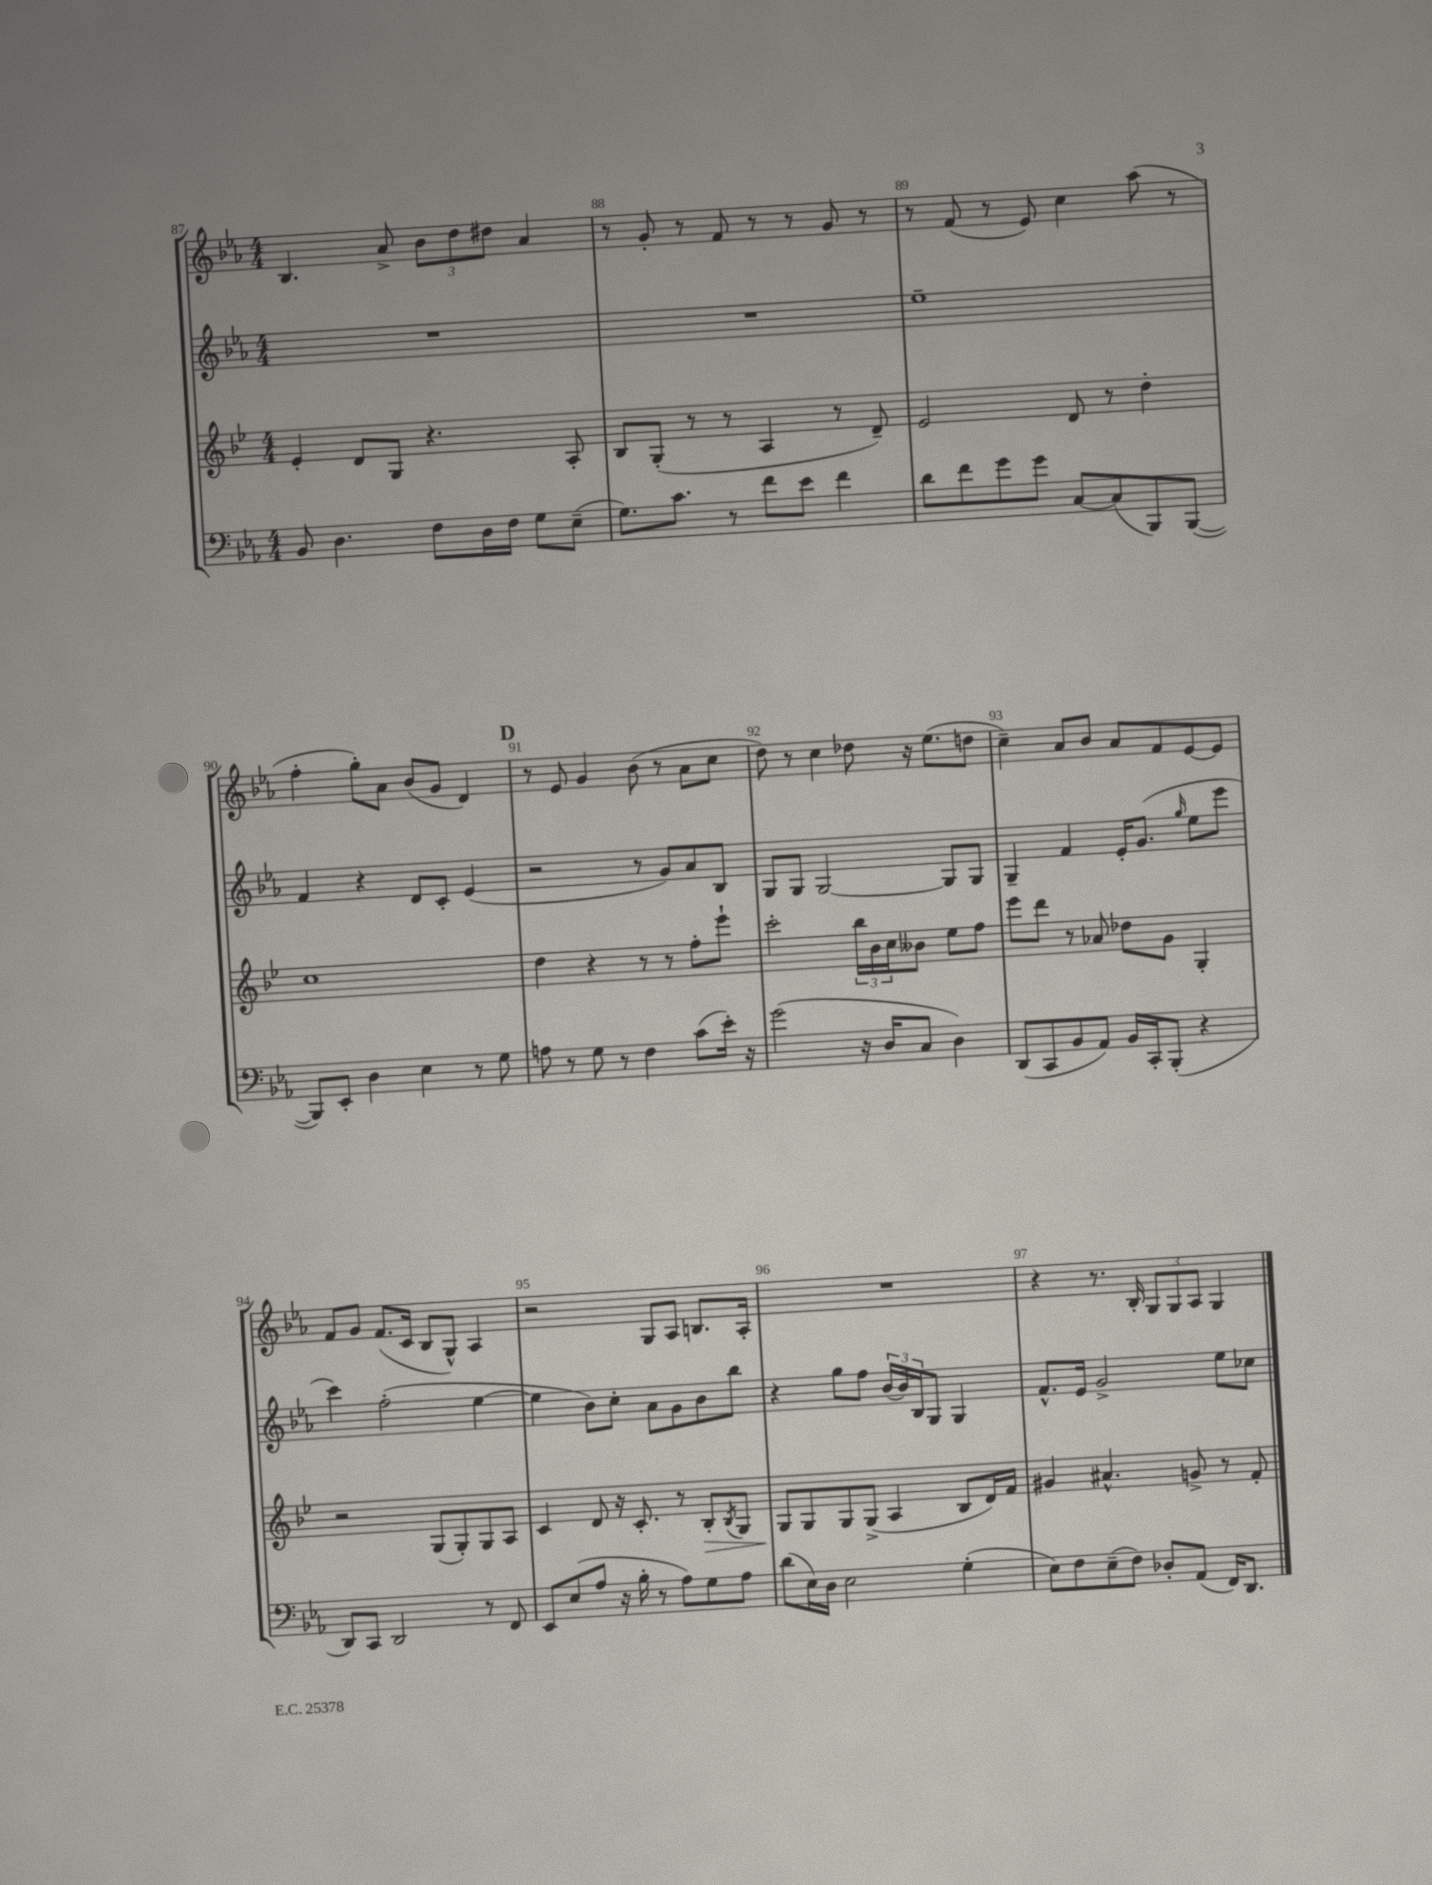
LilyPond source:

<<
\new StaffGroup <<
\new Staff = "s0" {
    \clef treble \key ees \major \numericTimeSignature \time 4/4
    bes4. aes'8-> \tuplet 3/2 { bes'8 d''8 dis''8 } aes'4 |
    r8 g'8-. r8 f'8 r8 r8 g'8 r8 |
    r8 f'8( r8 ees'8) c''4 aes''8( r8 |
    f''4-. g''8-.) aes'8 bes'8( g'8 d'4) |
    \mark \markup { \bold "D" } r8 ees'8 g'4 bes'8( r8 aes'8 c''8 |
    d''8) r8 c''4 des''8 r16 ees''8.( d''8 |
    c''4--) aes'8 bes'8 aes'8 f'8 ees'8~ ees'8 |
    f'8 g'8 f'8.( c'16 bes8 g8-^) aes4 |
    r2 g8 aes8 b8. aes16-. |
    R1 |
    r4 r8. bes16-. \tuplet 3/2 { g8 g8 aes8 } g4 \bar "|." |
}
\new Staff = "s1" {
    \clef treble \key ees \major \numericTimeSignature \time 4/4
    R1 |
    R1 |
    ees''1-- |
    f'4 r4 d'8 c'8-. ees'4( |
    \mark \markup { \bold "D" } r2 r8 g'8) aes'8 bes8 |
    g8 g8 g2~ g8 g8 |
    g4-- f'4 ees'16-. g'8.( \grace { g''16 } ees''8 ees'''8 |
    c'''4) f''2-.( ees''4~ |
    ees''4 bes'8) c''8-. aes'8 g'8 bes'8 bes''8 |
    r4 g''8 f''8 \tuplet 3/2 { bes'16( bes'16) bes16 } g8 g4 |
    f'8.-^ ees'16 g'2-> ees''8 ces''8 \bar "|." |
}
\new Staff = "s2" {
    \clef treble \key bes \major \numericTimeSignature \time 4/4
    ees'4-. d'8 g8 r4. a8-. |
    bes8 g8-.( r8 r8 a4 r8 d'8--) |
    ees'2 d'8 r8 d''4-. |
    c''1 |
    \mark \markup { \bold "D" } d''4 r4 r8 r8 f''8-. ees'''8-! |
    c'''2-. \tuplet 3/2 { bes''16 bes'16 c''16 } beses'8 ees''8 f''8 |
    ees'''8 d'''8 r8 aes'8 des''8 g'8 g4-. |
    r2 g8( g8-.) g8 a8 |
    c'4 d'8 r16 c'8.-. r8 bes8-.\> \acciaccatura { bes8 } g8 |
    g8\! g8 g8 g8->( a4 bes8 d'16) f'16 |
    gis'4 ais'4.-^ g'8-> r8 f'8-. \bar "|." |
}
\new Staff = "s3" {
    \clef bass \key ees \major \numericTimeSignature \time 4/4
    bes,8 d4. f8 d16 f16 g8 ees8--( |
    g8.) c'8. r8 f'8 ees'8 f'4 |
    d'8 f'8 g'8 g'8 c8~ c8( bes,,8) bes,,8~( |
    bes,,8) ees,8-. d4 ees4 r8 g8 |
    \mark \markup { \bold "D" } a8 r8 g8 r8 f4 c'8( ees'16-.) r16 |
    g'2( r16 d16 c8 d4) |
    d,8( c,8 bes,8 aes,8) bes,16 c,16-. bes,,8-.( r4 |
    d,8) c,8 d,2 r8 f,8 |
    ees,8 ees8( aes8 r16 bes16-. r8 aes8) g8 aes8 |
    d'8( ees16) d16 ees2 g4-.( |
    ees8) f8 ees8--( f8) des8-. aes,8( f,16) d,8. \bar "|." |
}
>>
>>
\layout { \context { \Score currentBarNumber = #87 \override BarNumber.break-visibility = ##(#f #t #t) barNumberVisibility = #all-bar-numbers-visible } }
